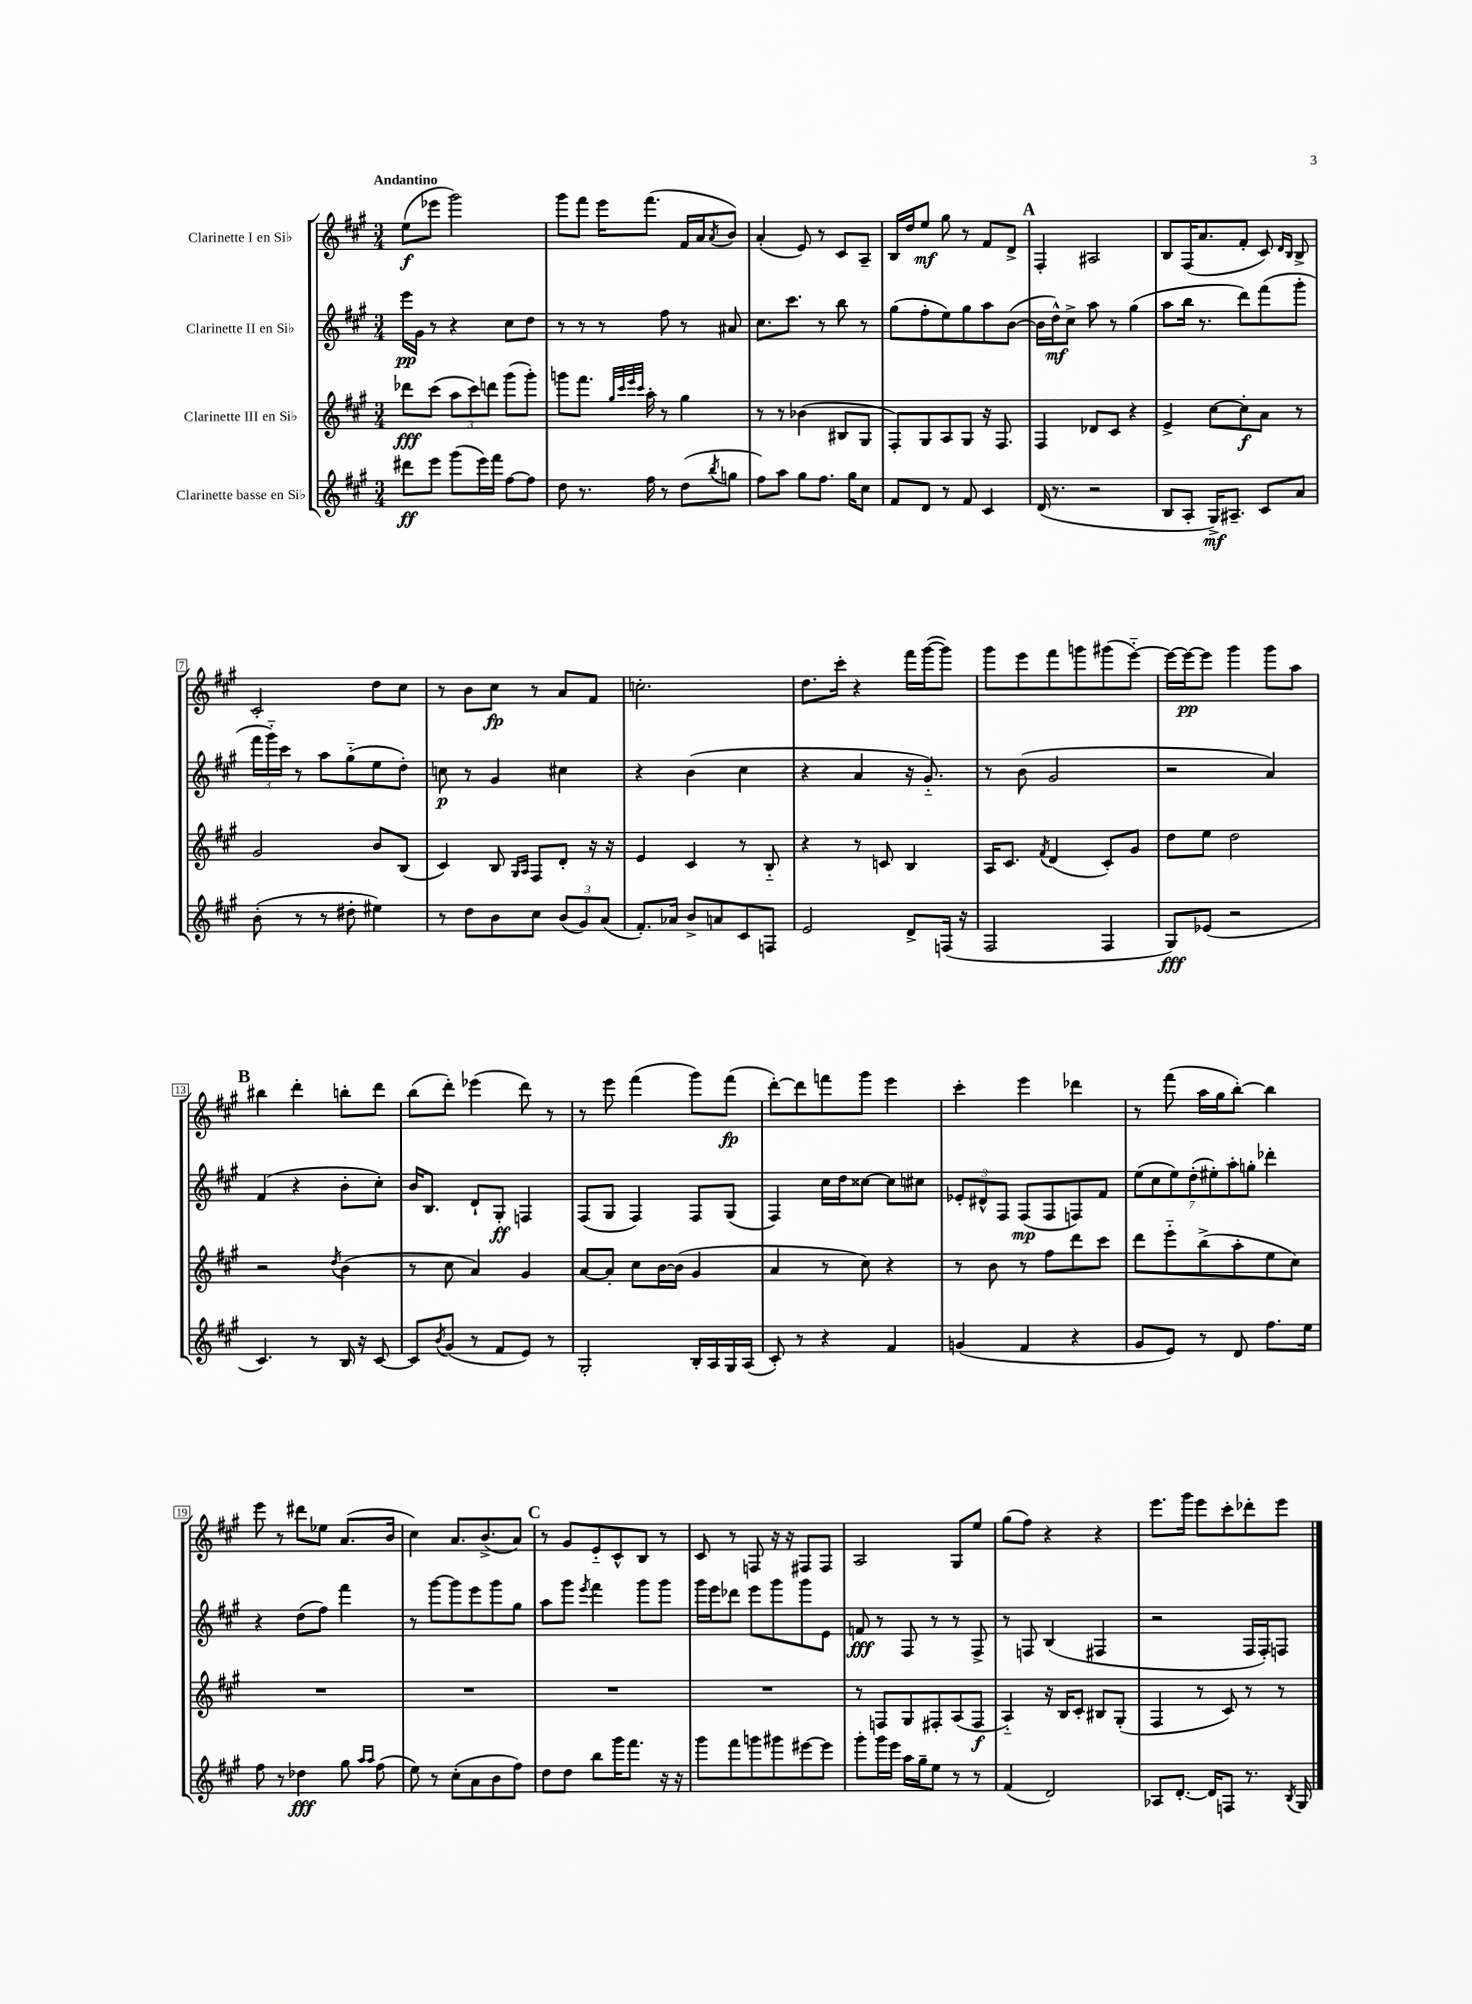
<<
\new StaffGroup <<
\new Staff = "s0" \with { instrumentName = "Clarinette I en Sib" } {
    \clef treble \key a \major \numericTimeSignature \time 3/4 \tempo "Andantino"
    e''8\f( ees'''8 gis'''2) |
    gis'''8 fis'''8 e'''16 fis'''8.( fis'16 a'16 \acciaccatura { a'8 } b'8) |
    a'4-.( e'8) r8 cis'8 a8-- |
    b16 d''16 e''8\mf gis''8 r8 fis'8 d'8-> |
    \mark \markup { \bold "A" } fis4-. ais2 |
    b8 fis16( a'8. fis'8-. cis'8) \grace { d'16 b16 } b8-> |
    cis'2-. d''8 cis''8 |
    r8 b'8 cis''8\fp r8 a'8 fis'8 |
    c''2.-. |
    d''8. cis'''16-. r4 fis'''16 gis'''16~( gis'''8) |
    gis'''8 e'''8 fis'''8 g'''8 gis'''8( e'''8~-_) |
    e'''16~ e'''16~\pp e'''8 gis'''4 gis'''8 a''8 |
    \mark \markup { \bold "B" } bis''4 d'''4-. b''8-. d'''8 |
    b''8( d'''8-.) ees'''4( d'''8) r8 |
    r8 e'''8 fis'''4( gis'''8) fis'''8\fp( |
    d'''8~-.) d'''8 f'''8 gis'''8 e'''4 |
    cis'''4-. e'''4 des'''4 |
    r8 fis'''8( a''16 gis''16 b''8~-.) b''4 |
    e'''8 r8 dis'''8 ees''8 a'8.( b'16 |
    cis''4) a'8. b'8.->( a'8) |
    \mark \markup { \bold "C" } r8 gis'8 e'8-_ cis'8-^ b8 r8 |
    cis'8 r8 f8 r16 r16 fis8 fis8 |
    a2 gis8 e''8 |
    gis''8( fis''8) r4 r4 |
    e'''8. gis'''16 e'''8 cis'''8-. des'''8-. e'''8 \bar "|." |
}
\new Staff = "s1" \with { instrumentName = "Clarinette II en Sib" } {
    \clef treble \key a \major \numericTimeSignature \time 3/4
    e'''16\pp gis'16 r8 r4 cis''8 d''8 |
    r8 r8 r8 fis''8 r8 ais'8 |
    cis''8. cis'''8. r8 b''8 r8 |
    gis''8( fis''8-. e''8) gis''8 a''8 b'8~( |
    \mark \markup { \bold "A" } b'16 d''16-^\mf) cis''8-> a''8 r8 gis''4( |
    a''8 b''16 r8. d'''8) fis'''8( gis'''8-. |
    \tuplet 3/2 { fis'''16 gis'''16-_) cis'''16 } r8 a''8 gis''8-_( e''8 d''8-.) |
    c''8\p r8 gis'4 cis''4 |
    r4 b'4( cis''4 |
    r4 a'4 r16 gis'8.-_) |
    r8 b'8( gis'2 |
    r2 a'4) |
    \mark \markup { \bold "B" } fis'4( r4 b'8-. cis''8-.) |
    b'16 b8. d'8-! gis8-.\ff f4 |
    fis8( gis8 fis4) fis8 gis8( |
    fis4) cis''16 d''16 cisis''8~ cisis''8 cis''8 |
    \tuplet 3/2 { ees'8-. dis'8-^ fis8 } fis8\mp( fis8 f8) fis'8 |
    \tuplet 7/4 { e''8( cis''8 e''8) d''8-.( eis''8-.) a''8-. g''8-. } des'''4-. |
    r4 d''8( fis''8) fis'''4 |
    r8 gis'''8~ gis'''8 e'''8 gis'''8 gis''8 |
    \mark \markup { \bold "C" } a''8 gis'''8 \acciaccatura { e'''8 } fis'''4 gis'''8 gis'''8 |
    gis'''16 e'''16 des'''8 e'''8 gis'''8 gis'''8 e'8 |
    f'8\fff r8 fis8 r8 r8 fis8-> |
    r8 f8 b4( fis4 |
    r2 fis16 fis16-.) f8 \bar "|." |
}
\new Staff = "s2" \with { instrumentName = "Clarinette III en Sib" } {
    \clef treble \key a \major \numericTimeSignature \time 3/4
    des'''8\fff cis'''8( \tuplet 3/2 { a''8 cis'''8) d'''8 } gis'''8( gis'''8-.) |
    g'''8 fis'''8. \grace { gis''32 cis'''32 e'''32 cis'''32 } a''16-. r8 gis''4 |
    r8 r8 bes'4( bis8 gis8 |
    fis8-.) gis8 a8 gis8 r16 fis8. |
    \mark \markup { \bold "A" } fis4 des'8 cis'8 r4 |
    e'4-> cis''8~ cis''8-.\f a'8 r8 |
    gis'2 b'8 b8( |
    cis'4) b8 \grace { gis16 a16 } fis8 d'8-. r16 r16 |
    e'4 cis'4 r8 b8-_ |
    r4 r8 c'8 b4 |
    a16 cis'8. \acciaccatura { fis'8 } d'4( cis'8-.) gis'8 |
    d''8 e''8 d''2 |
    \mark \markup { \bold "B" } r2 \acciaccatura { d''8 } b'4( |
    r8 cis''8 a'4) gis'4 |
    a'8~ a'8-. cis''8 b'16~ b'16( gis'4 |
    a'4 r8 cis''8) r4 |
    r8 b'8 r8 fis''8 d'''8 cis'''8 |
    d'''8 e'''8-_ b''8->( a''8-. e''8 cis''8) |
    R2. |
    R2. |
    \mark \markup { \bold "C" } R2. |
    R2. |
    r8 f8 gis8 fis8-. a8( fis8\f |
    a4-_) r16 b16 cis'8-. bis8 gis8-.( |
    fis4 r8 cis'8) r8 r8 \bar "|." |
}
\new Staff = "s3" \with { instrumentName = "Clarinette basse en Sib" } {
    \clef treble \key a \major \numericTimeSignature \time 3/4
    dis'''8\ff e'''8 gis'''8( e'''16) fis'''16 fis''8~ fis''8 |
    d''8 r8. fis''16 r8 d''8( \acciaccatura { b''8 } g''8 |
    fis''8) a''8 gis''8 fis''8. gis''16 cis''8 |
    fis'8 d'8 r8 fis'8 cis'4 |
    \mark \markup { \bold "A" } d'16( r8. r2 |
    b8 a8-. gis16->\mf) ais8.-- cis'8 a'8 |
    b'8-.( r8 r8 dis''8-. eis''4) |
    r8 d''8 b'8 cis''8 \tuplet 3/2 { b'8( gis'8) a'8( } |
    fis'8.-.) aes'16 b'8-> a'8 cis'8 f8 |
    e'2 d'8-> f16( r16 |
    fis2 fis4 |
    gis8\fff) ees'8( r2 |
    \mark \markup { \bold "B" } cis'4.) r8 b16 r16 cis'8~ |
    cis'8 \acciaccatura { b'8 } gis'8( r8 fis'8 e'8) r8 |
    gis2-. b16-. a16 gis16 a16( |
    cis'8-.) r8 r4 fis'4 |
    g'4( fis'4 r4 |
    gis'8 e'8) r8 d'8 fis''8. e''16 |
    fis''8 r8 des''4\fff gis''8 \grace { a''16 a''16 } fis''8( |
    e''8) r8 cis''8-.( a'8 b'8 fis''8) |
    \mark \markup { \bold "C" } d''8 d''8 b''8 gis'''16 fis'''8. r16 r16 |
    gis'''8 fis'''8 g'''8 gis'''8 eis'''8~ eis'''8 |
    gis'''8-. gis'''16 e'''16 a''16 gis''16-- e''8 r8 r8 |
    fis'4( d'2) |
    aes8 d'8.~-. d'16 f8 r8. \acciaccatura { b8 } gis16 \bar "|." |
}
>>
>>
\layout { \context { \Score \override BarNumber.stencil = #(make-stencil-boxer 0.1 0.3 ly:text-interface::print) } }
